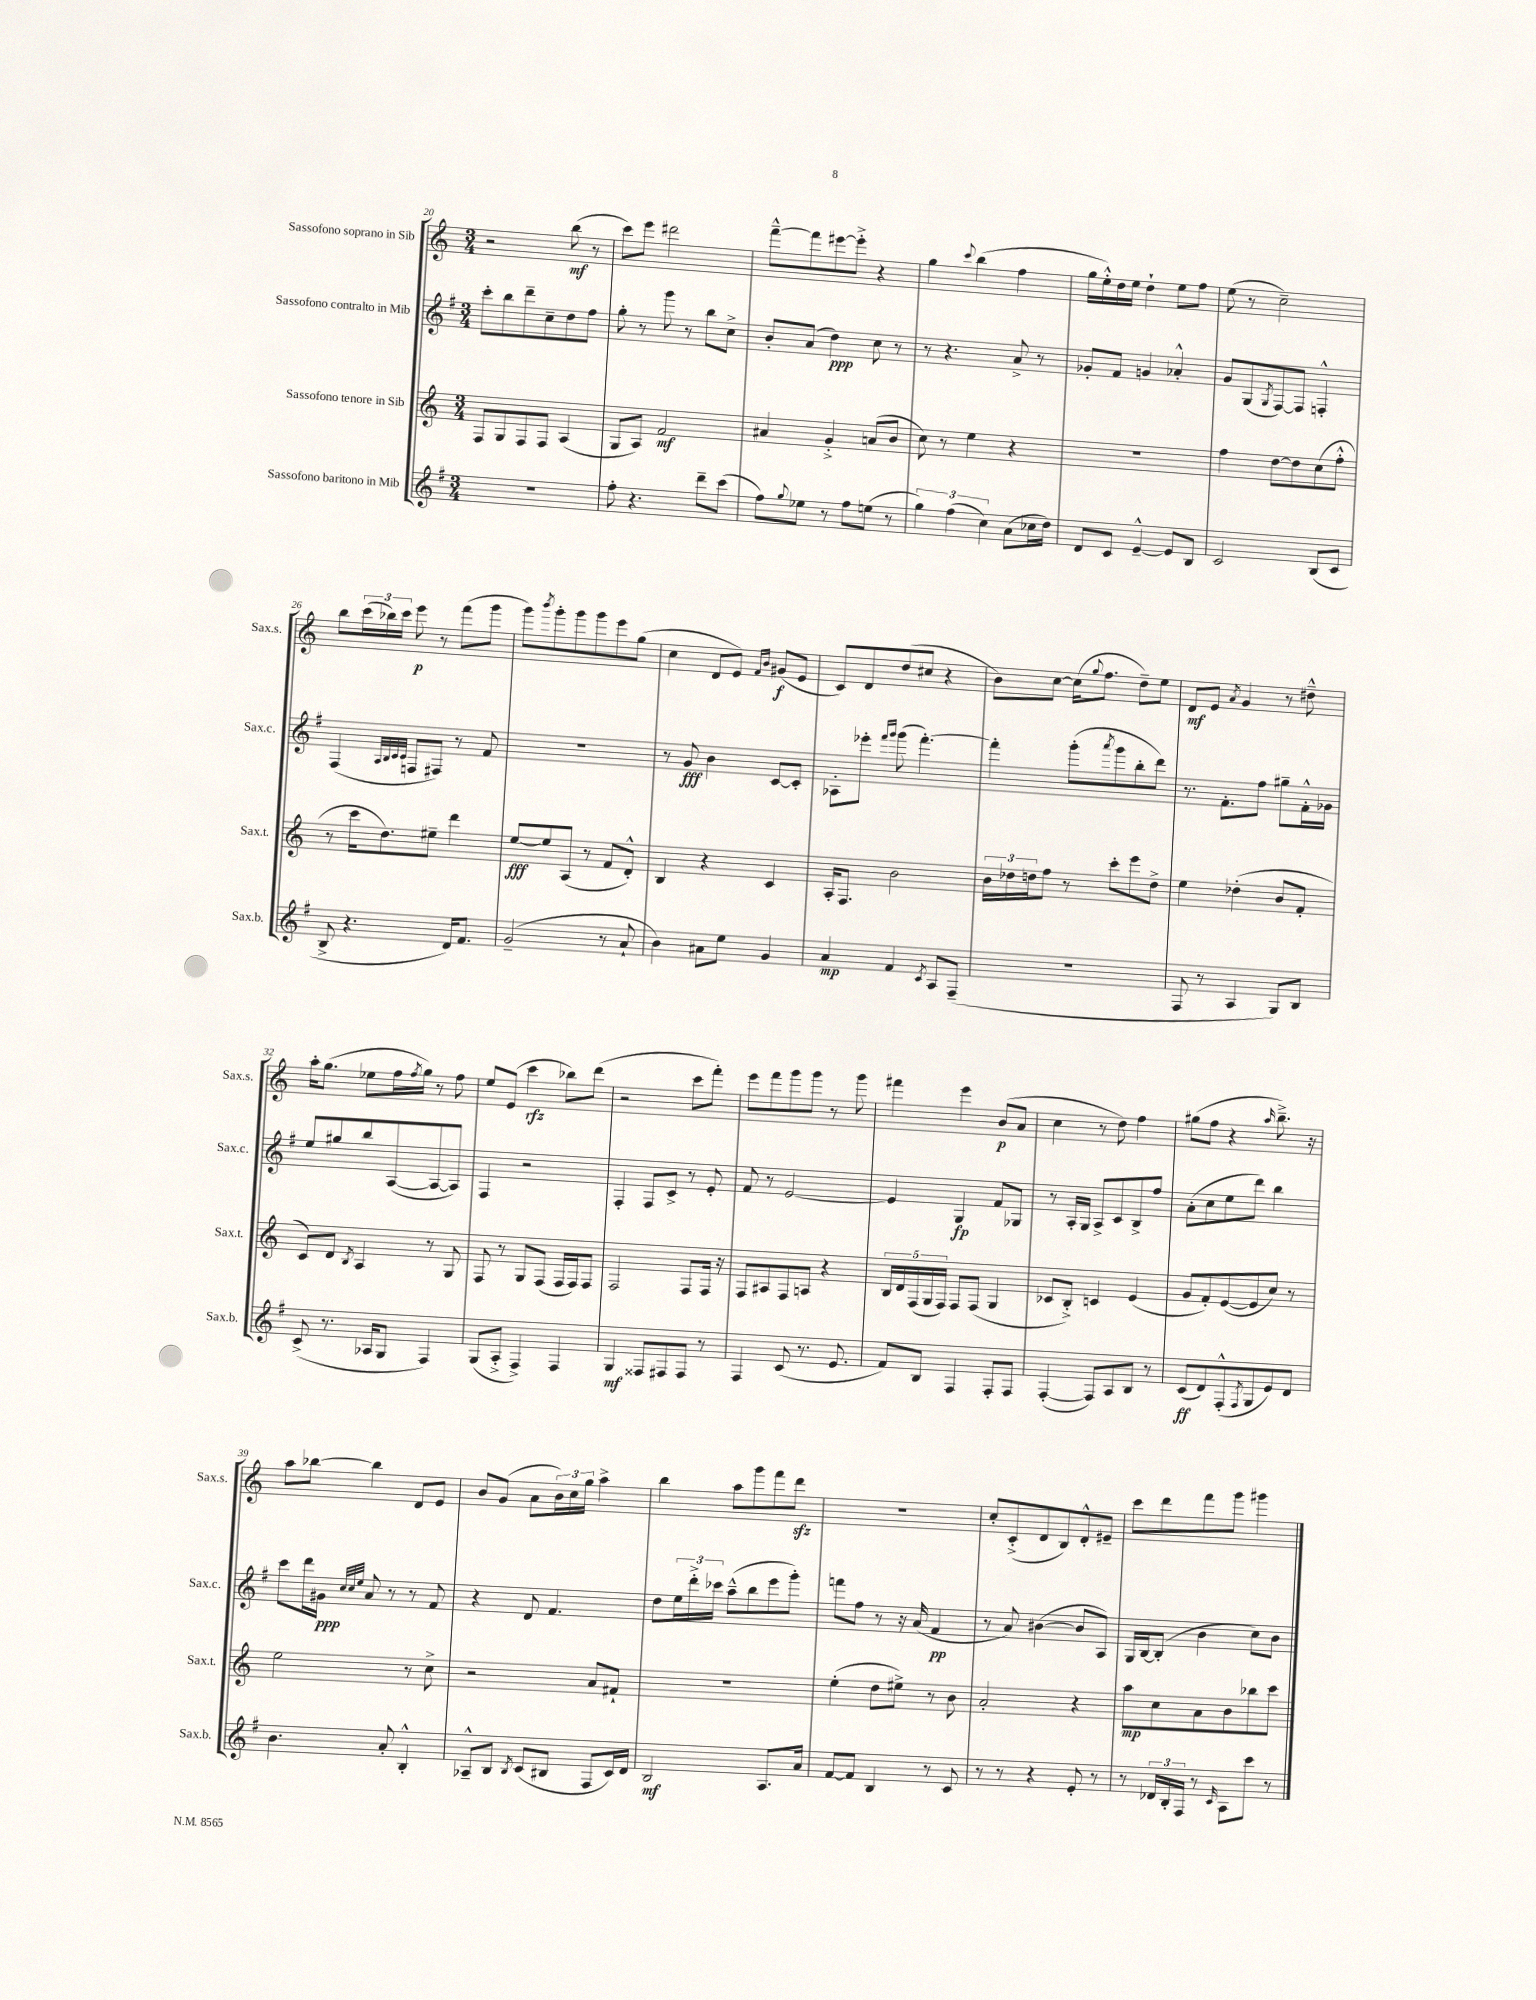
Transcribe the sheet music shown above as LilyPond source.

<<
\new StaffGroup <<
\new Staff = "s0" \with { instrumentName = "Sassofono soprano in Sib" shortInstrumentName = "Sax.s." } {
    \clef treble \key c \major \numericTimeSignature \time 3/4
    r2 b''8\mf( r8 |
    c'''8) e'''8 dis'''2 |
    f'''8~---^ f'''8 eis'''8~ eis'''8-.-> r4 |
    g''4 \appoggiatura { c'''8 } b''4( f''4 |
    g''16 e''16-.-^) d''16 e''16 d''4-! e''8 f''8 |
    e''8( r8 c''2--) |
    b''8 \tuplet 3/2 { c'''16( bes''16) c'''16 } e'''8\p r8 f'''8( g'''8 |
    g'''8) \acciaccatura { b'''8 } g'''8-. g'''8 g'''8 e'''8 g''8( |
    c''4 d'8 e'8) \grace { f'16 b'16 } gis'8\f( e'8 |
    c'8) d'8 d''8( cis''8 r4 |
    b'8) c''8~ c''16( \appoggiatura { g''8 } f''8. d''8--) e''8 |
    d'8\mf e'8 \acciaccatura { a'8 } g'4 r8 dis''8---^ |
    a''16-. g''8.( ees''8 f''16 \acciaccatura { f''8 } g''16) r8 f''8 |
    e''8 e'8( c'''4\rfz bes''8) d'''8( |
    r2 c'''8 f'''8-.) |
    e'''8 f'''8 g'''8 g'''8 r8 g'''8 |
    fis'''4 e'''4 b'8\p( a'8 |
    c''4 r8 d''8) f''4 |
    gis''8( f''8 r4 \grace { a''16 } b''8.--->) r16 |
    a''8 bes''8~ bes''4 d'8 e'8 |
    b'8 g'8( a'8 \tuplet 3/2 { b'16) c''16 g''16 } a''4-> |
    b''4 a''8 g'''8 f'''8 d'''8\sfz |
    R2. |
    c''8-. c'8-.->( d'8 b8) d'8-.-^ eis'8-- |
    c'''8 d'''8 f'''8 g'''8 gis'''4 \bar "|." |
}
\new Staff = "s1" \with { instrumentName = "Sassofono contralto in Mib" shortInstrumentName = "Sax.c." } {
    \clef treble \key g \major \numericTimeSignature \time 3/4
    c'''8-. b''8 d'''8-- c''8-- d''8 fis''8 |
    g''8-. r8 g'''8 r8 b''8 c''8-> |
    b'8-. a'8( d''4\ppp) c''8 r8 |
    r8 r4. a'8-> r8 |
    ges'8-. fis'8 g'4 aes'4-.-^ |
    g'8 g8( \acciaccatura { g8 } fis8~) fis8 f4-.-^ |
    fis4( \grace { a32 b32 c'32 c'32 } f8 fis8) r8 fis'8 |
    R2. |
    r8 g'8\fff b'4 c'8~ c'8-. |
    aes8-. ees'''8-. \grace { fis'''16 g'''16 } g'''8( fis'''4.~-.) |
    fis'''4-. g'''8-.( \acciaccatura { a'''8 } g'''8 b''8-. d'''8) |
    r8. fis'8.-. fis''8 gis''8-- fis'16-.-^ ges'16 |
    e''8 gis''8 b''8 a8~( a8~ a8) |
    fis4 r2 |
    fis4-. fis8 c'8-> r8 e'8-. |
    fis'8 r8 e'2~ |
    e'4 g4\fp fis'8 ges8 |
    r8 a16-. g16 a8-> c'8 b8-> fis''8 |
    a'8-.( c''8 e''8 d'''8) b''4 |
    c'''8 d'''16 gis'16\ppp \grace { c''32 c''32 e''32 } a'8 r8 r8 fis'8 |
    r4 d'8 fis'4. |
    d''8 \tuplet 3/2 { e''16 d'''16-.-> ces'''16 } a''8---^( b''8 e'''8 g'''8-.) |
    f'''8 fis''8 r8 r16 a'16( fis'4\pp |
    r8 a'8) bis'4~( bis'8 a8) |
    g16 b16~ b8-.( b'4 c''8) b'8 \bar "|." |
}
\new Staff = "s2" \with { instrumentName = "Sassofono tenore in Sib" shortInstrumentName = "Sax.t." } {
    \clef treble \key c \major \numericTimeSignature \time 3/4
    f8 g8 f8 f8 a4( |
    g8 a8) f'2\mf |
    ais'4 g'4-.-> a'8( b'8 |
    c''8) r8 e''4 r4 |
    R2. |
    f''4 d''8~ d''8 c''8( f''8-.-^ |
    r8 c'''16 d''8.) eis''8-- d'''4 |
    e''8~\fff e''8 a8( r8 f'8 d'8-.-^) |
    b4 r4 c'4 |
    a16-. f8. b'2 |
    \tuplet 3/2 { b'16 des''16 d''16 } f''8 r8 c'''8-. e'''8 d''8-> |
    e''4 des''4-.( b'8 f'8-. |
    c'8) d'8 \acciaccatura { b8 } a4 r8 g8 |
    f8 r8 g8 f8( f16 f16) f8 |
    f2 f8 f16 r16 |
    f8 ais8 f8 a8 r4 |
    \tuplet 5/4 { b16 d'16 f16( g16 f16) } f8 f8( g4 |
    ces'8 b8-.->) c'4 e'4( |
    g'8 f'8-.) e'8~( e'8 c''8) r8 |
    e''2 r8 c''8-> |
    r2 a'8 fis'8-! |
    R2. |
    e''4-.( d''8 eis''8->) r8 b'8 |
    a'2-. r4 |
    a''8\mp c''8 a'8 b'8 bes''8 c'''8 \bar "|." |
}
\new Staff = "s3" \with { instrumentName = "Sassofono baritono in Mib" shortInstrumentName = "Sax.b." } {
    \clef treble \key g \major \numericTimeSignature \time 3/4
    R2. |
    fis''8-. r4. d'''8-- c'''8( |
    fis''8) \appoggiatura { g''8 } ees''8 r8 fis''8 e''8( r8 |
    \tuplet 3/2 { g''4) fis''4( c''4) } a'8( ces''16 d''16) |
    d'8 c'8 e'4~---^ e'8 b8 |
    c'2 b8( c'8 |
    b8-> r4. d'16) fis'8. |
    g'2--( r8 a'8-! |
    b'4) ais'8 e''8 g'4 |
    a'4\mp fis'4 \acciaccatura { c'8 } a8 fis8--( |
    R2. |
    fis8 r8 a4 g8) b8 |
    c'8->( r8. aes16 g8 fis4) |
    g8( a8-.-> fis4->) fis4 |
    g4\mf fisis8 fis8 fis8 r8 |
    fis4 c'8( r8. e'8. |
    fis'8) b8 fis4 fis8-. fis8 |
    fis4~-.( fis8) a8 b8 r8 |
    c'8\ff( d'8) fis8-.-^( \acciaccatura { fis8 } g8 e'8) d'8 |
    b'4. a'8-. b4-.-^ |
    aes8---^ b8 \acciaccatura { b8 } c'8( bis8 fis8 c'16) d'16 |
    b2\mf a8. a'16 |
    fis'8~ fis'8 b4 r8 c'8 |
    r8 r8 r4 e'8-. r8 |
    r8 \tuplet 3/2 { des'16 b16-. fis16 } r8 \grace { c'16 } a8 c'''8 r8 \bar "|." |
}
>>
>>
\layout { \context { \Score currentBarNumber = #20 } }
